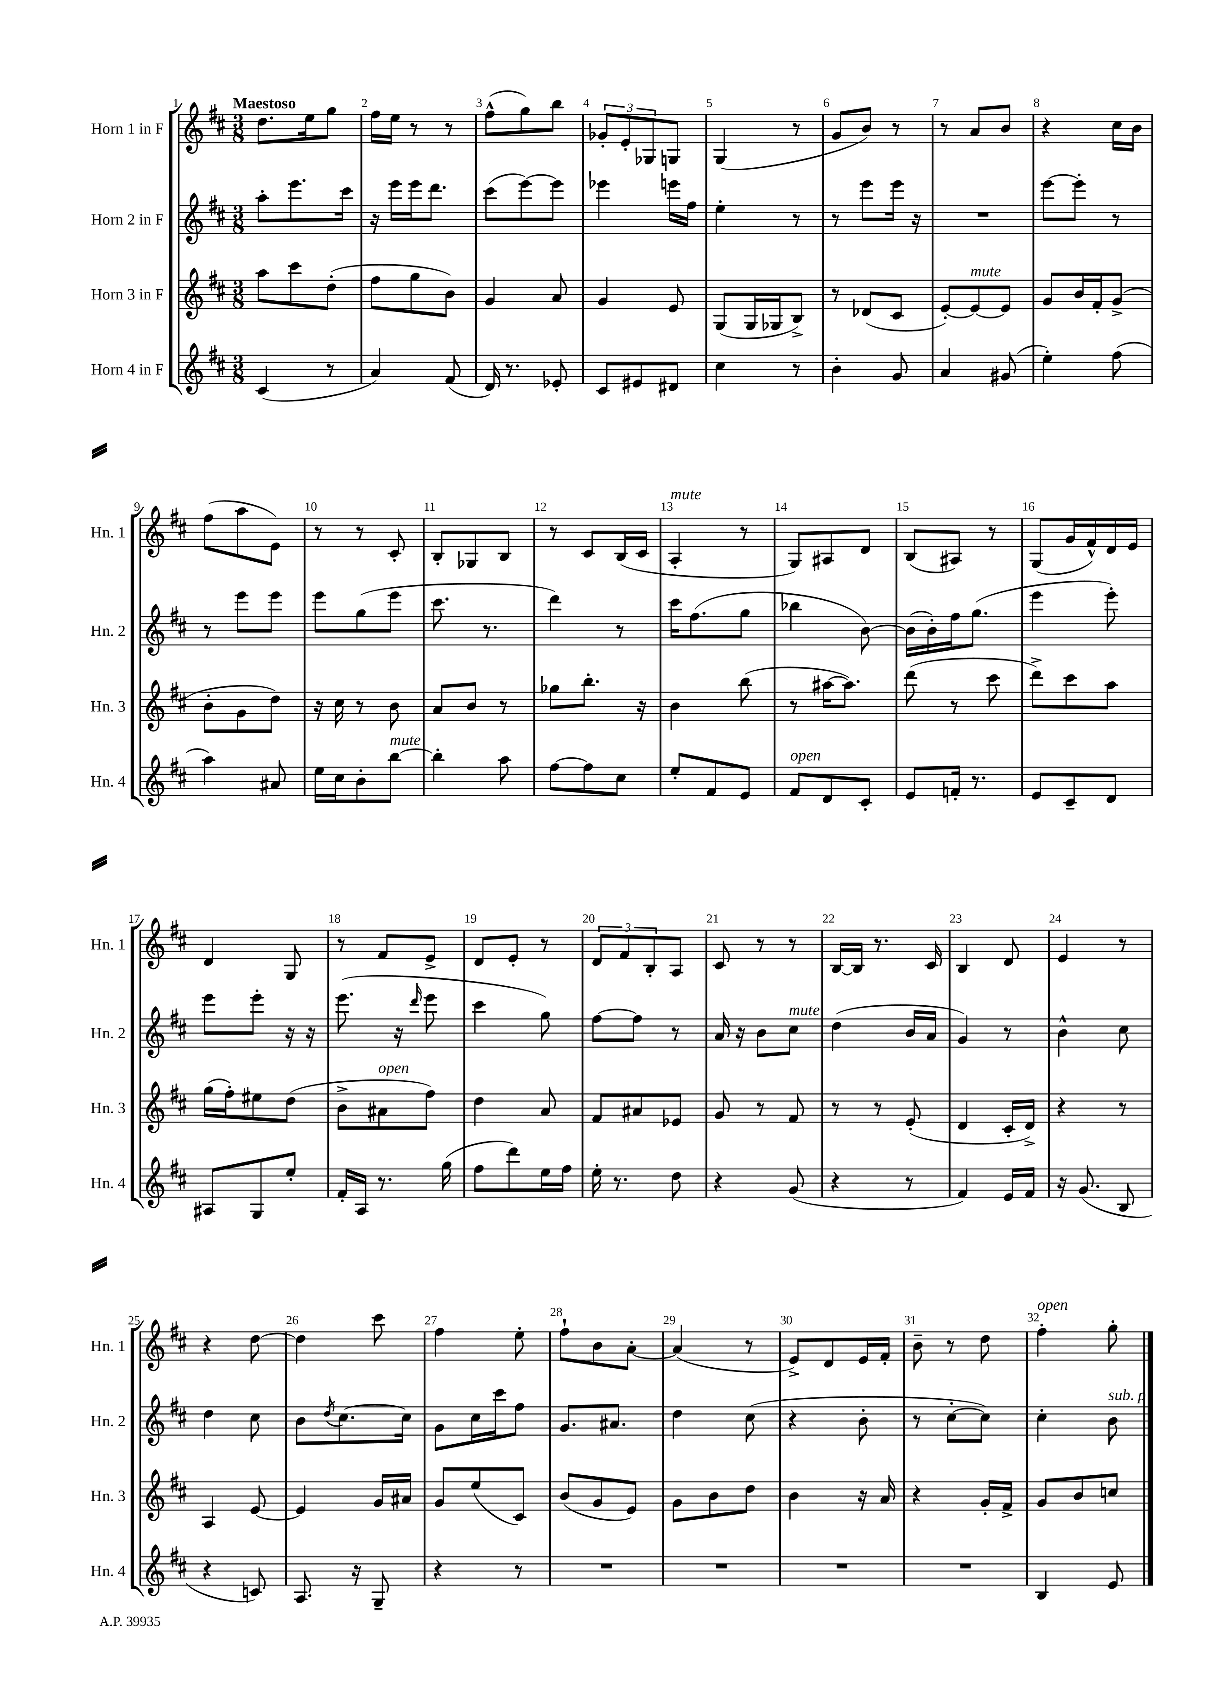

**kern	**kern	**kern	**kern
*part4	*part3	*part2	*part1
*staff4	*staff3	*staff2	*staff1
*I"Horn 4 in F	*I"Horn 3 in F	*I"Horn 2 in F	*I"Horn 1 in F
*I'Hn. 4	*I'Hn. 3	*I'Hn. 2	*I'Hn. 1
*clefG2	*clefG2	*clefG2	*clefG2
*k[f#c#]	*k[f#c#]	*k[f#c#]	*k[f#c#]
*M3/8	*M3/8	*M3/8	*M3/8
=1	=1	=1	=1
!	!	!	!LO:TX:a:B:t=Maestoso
(4c#/	8aa\L	8aa'\L	8.dd\L
.	8ccc#\	8.eee\	.
.	.	.	16ee\k
8r	(8dd'\J	.	8gg\J
.	.	16ccc#\Jk	.
=2	=2	=2	=2
4a/)	8ff#\L	16r	16ff#\LL
.	.	16eee\LL	16ee\JJ
.	8gg\	16eee\J	8r
.	.	8.ddd\J	.
(8f#/	8b\J)	.	8r
=3	=3	=3	=3
16d/)	4g/	(8ccc#\L	(8ff#^^\L
8.r	.	.	.
.	.	[8eee\)	8gg\)
8e-X'/	8a/	8eee\J]	8bb\J
=4	=4	=4	=4
8c#/L	4g/	4eee-X\	12g-X'/L
.	.	.	12e'/
8e#X/	.	.	.
.	.	.	12G-X/
8d#X/J	8e/	16eeen\LL	8Gn/J
.	.	16ff#\JJ	.
=5	=5	=5	=5
4cc#\	(8G/L	4ee'\	(4G/
.	16G/L	.	.
.	16G-X/J	.	.
8r	8B^/J)	8r	8r
=6	=6	=6	=6
4b'\	8r	8r	8g/L
.	(8d-X/L	8eee\L	8b/J)
8g/	8c#/J	16eee\Jk	8r
.	.	16r	.
=7	=7	=7	=7
4a/	[8e'/L)	4.r	8r
!	!LO:TX:a:i:t=mute	!	!
.	8e/_	.	8a/L
(8g#X/	8e/J]	.	8b/J
=8	=8	=8	=8
4ee'\)	8g/L	[8eee\L	4r
.	16b/L	8eee'\J]	.
.	16f#'/J	.	.
(8ff#\	(8g^/J	8r	16cc#\LL
.	.	.	16b\JJ
!!LO:LB:g=z
=9	=9	=9	=9
4aa\)	8b'\L	8r	(8ff#\L
.	8g\	8eee\L	8aa\
8a#X/	8dd\J)	8eee\J	8e\J)
=10	=10	=10	=10
16ee\LL	16r	8eee\L	8r
16cc#\J	16cc#\	.	.
8b'\	8r	(8gg\	8r
!LO:TX:a:i:t=mute	!	!	!
[8bb\J	8b\	8eee\J	8c#'/
=11	=11	=11	=11
4bb'\]	8a/L	8.ccc#\	8B'/L
.	8b/J	.	8G-X/
.	.	8.r	.
8aa\	8r	.	8B/J
=12	=12	=12	=12
[8ff#\L	8gg-X\L	4ddd\)	8r
8ff#\]	8.bb'\J	.	8c#/L
8cc#\J	.	8r	(16B/L
.	16r	.	16c#/JJ
=13	=13	=13	=13
!	!	!	!LO:TX:a:i:t=mute
8ee'/L	4b\	16ccc#\KL	4A'/
.	.	(8.ff#\	.
8f#/	.	.	.
8e/J	(8bb\	8gg\J	8r
=14	=14	=14	=14
!LO:TX:a:i:t=open	!	!	!
8f#/L	8r	4bb-X\	8G/L)
8d/	[16aa#X\KL	.	8A#X/
.	8.aa#\J])	.	.
8c#'/J	.	[8b\)	8d/J
=15	=15	=15	=15
8e/L	(8ddd\	(16b\LL]	(8B/L
.	.	16b'\)	.
16fn'/Jk	8r	16ff#\J	8A#X/J)
8.r	.	(8.gg\J	.
.	8ccc#\	.	8r
=16	=16	=16	=16
8e/L	8ddd^\L)	4eee\	(8G/L
8c#~/	8ccc#\	.	16g/L
.	.	.	16f#^^/)
8d/J	8aa\J	8eee'\)	16d/
.	.	.	16e/JJ
!!LO:LB:g=z
=17	=17	=17	=17
8A#X/L	(16gg\LL	8eee\L	4d/
.	16ff#'\J)	.	.
8G/	8ee#X\	8eee'\J	.
8ee'/J	(8dd\J	16r	8G/
.	.	16r	.
=18	=18	=18	=18
16f#'/LL	8b^\L	(8.eee\	8r
16A/JJ	.	.	.
!	!LO:TX:a:i:t=open	!	!
8.r	8a#X\	.	8f#/L
.	.	16r	.
.	.	16qqddd/	.
.	8ff#\J)	8eee\	8e^/J
(16gg\	.	.	.
=19	=19	=19	=19
8ff#\L	4dd\	4ccc#\	8d/L
8ddd\)	.	.	8e'/J
16ee\L	8a/	8gg\)	8r
16ff#\JJ	.	.	.
=20	=20	=20	=20
16ee'\	8f#/L	[8ff#\L	12d/L
8.r	.	.	.
.	.	.	12f#/
.	8a#X/	8ff#\J]	.
.	.	.	12B'/
8dd\	8e-X/J	8r	8A/J
=21	=21	=21	=21
4r	8g/	16a/	8c#/
.	.	16r	.
.	8r	8b\L	8r
!	!	!LO:TX:a:i:t=mute	!
(8g/	8f#/	8cc#\J	8r
=22	=22	=22	=22
4r	8r	(4dd\	[16B/LL
.	.	.	16B/JJ]
.	8r	.	8.r
8r	(8e'/	16b/LL	.
.	.	16a/JJ	16c#/
=23	=23	=23	=23
4f#/)	4d/	4g/)	4B/
16e/LL	16c#'/LL	8r	8d/
16f#/JJ	16d^/JJ)	.	.
=24	=24	=24	=24
16r	4r	4b^^\	4e/
(8.g/	.	.	.
8B/	8r	8cc#\	8r
!!LO:LB:g=z
=25	=25	=25	=25
4r	4A/	4dd\	4r
8cn/)	[8e/	8cc#\	[8dd\
=26	=26	=26	=26
8.A/	4e/]	8b\L	4dd\]
.	.	8qdd/	.
.	.	[8.cc#\	.
16r	.	.	.
8G~/	16g/LL	.	8ccc#\
.	16a#X/JJ	16cc#\Jk]	.
=27	=27	=27	=27
4r	8g/L	8g\L	4ff#\
.	(8ee/	16cc#\L	.
.	.	16ccc#\J	.
8r	8c#/J)	8ff#\J	8ee'\
=28	=28	=28	=28
4.r	(8b/L	8.g/L	8ff#`\L
.	8g/	.	8b\
.	.	8.a#X/J	.
.	8e/J)	.	[8a'\J
=29	=29	=29	=29
4.r	8g\L	4dd\	(4a/]
.	8b\	.	.
.	8dd\J	(8cc#\	8r
=30	=30	=30	=30
4.r	4b\	4r	8e^/L)
.	.	.	8d/
.	16r	8b'\	16e/L
.	16a/	.	16f#'/JJ
=31	=31	=31	=31
4.r	4r	8r	8b~\
.	.	[8cc#'\L	8r
.	16g'/LL	8cc#\J])	8dd\
.	16f#^/JJ	.	.
=32	=32	=32	=32
!	!	!	!LO:TX:a:i:t=open
4B/	8g/L	4cc#'\	4ff#'\
.	8b/	.	.
!	!	!LO:TX:a:i:t=sub. p	!
8e/	8ccn/J	8b\	8gg'\
==	==	==	==
*-	*-	*-	*-
